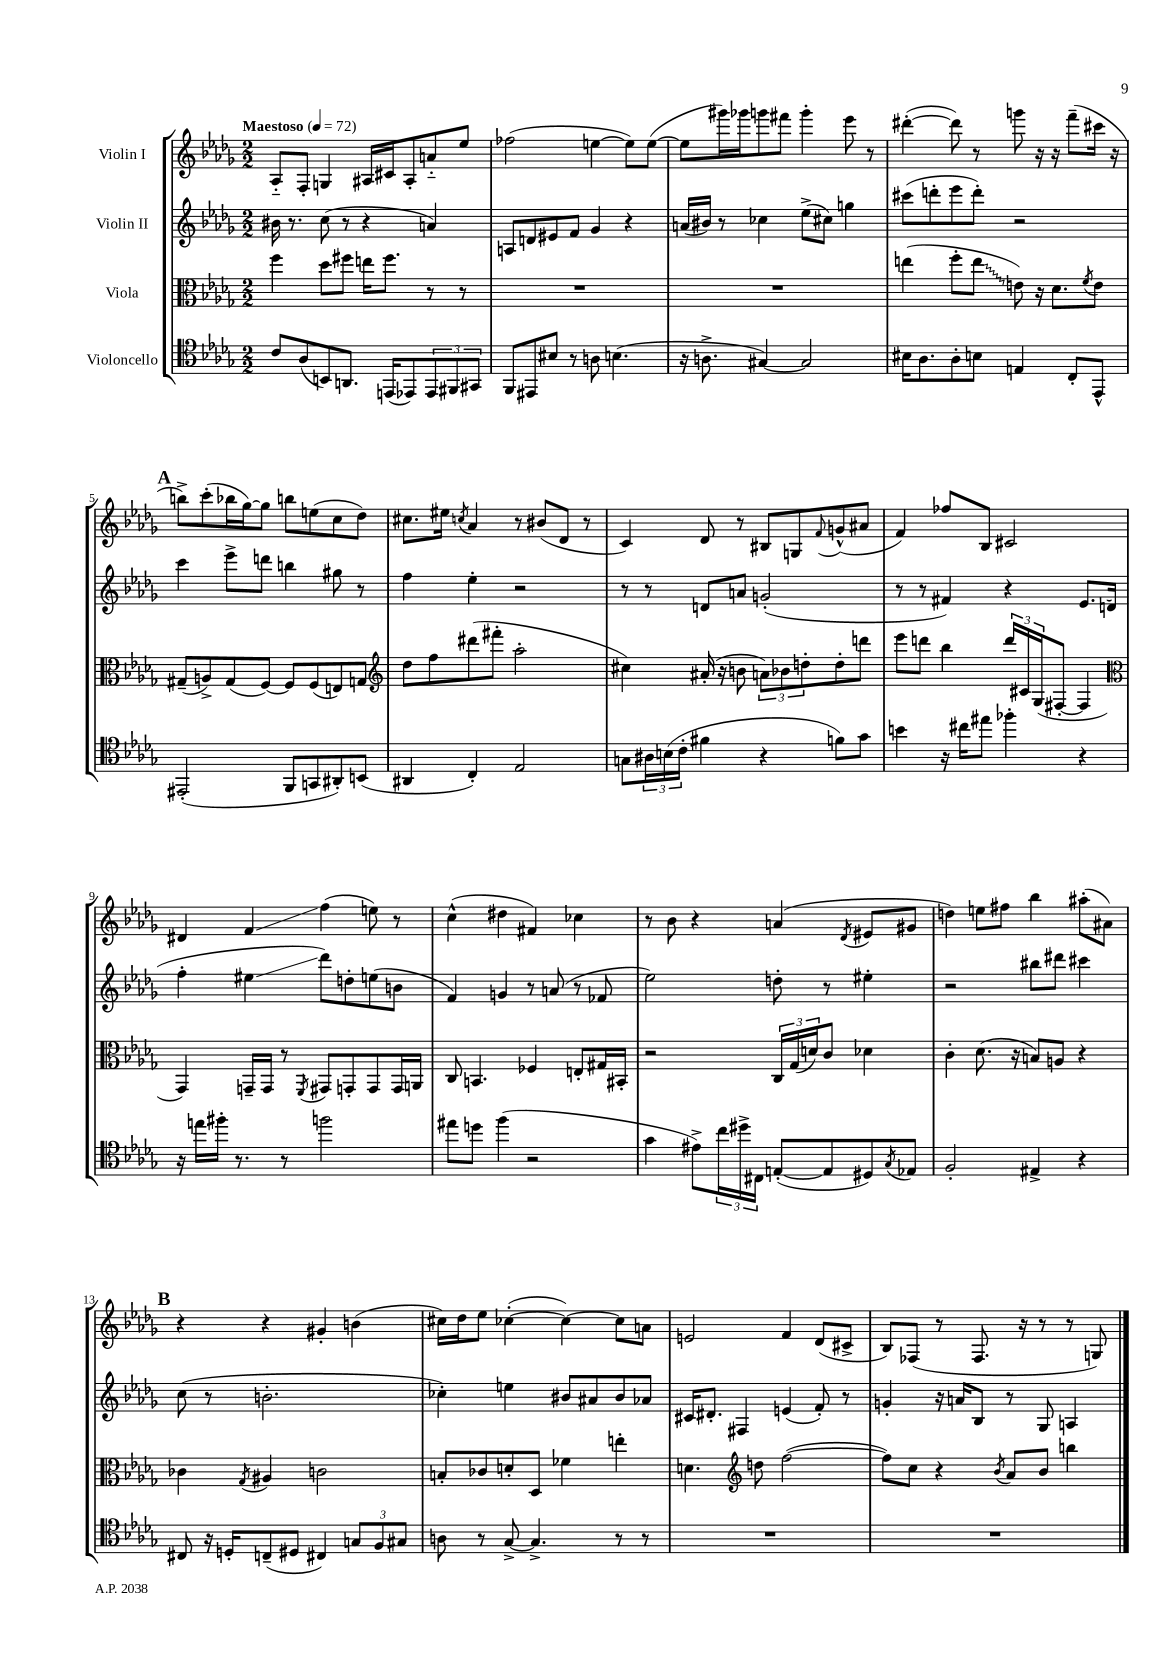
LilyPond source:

<<
\new StaffGroup <<
\new Staff = "s0" \with { instrumentName = "Violin I" } {
    \clef treble \key des \major \numericTimeSignature \time 2/2 \tempo "Maestoso" 4 = 72
    aes8-_ f8-. g4 ais16 cis'16 ais8-. a'8-_ ees''8 |
    fes''2( e''4~ e''8) e''8~( |
    e''8 gis'''16) ges'''16 g'''8 fis'''8 g'''4-. ees'''8 r8 |
    dis'''4~-.( dis'''8) r8 g'''8 r16 r16 f'''8--( cis'''16 r16 |
    \mark \markup { \bold "A" } b''8->) c'''8-.( bes''16 ges''16~) ges''8 b''8 e''8( c''8 des''8) |
    cis''8. eis''16 \acciaccatura { c''8 } aes'4 r8 bis'8( des'8 r8 |
    c'4) des'8 r8 bis8 g8 \appoggiatura { f'8 } g'8-^( ais'8 |
    f'4) fes''8 bes8 cis'2 |
    dis'4 f'4\glissando f''4( e''8) r8 |
    c''4-^( dis''4 fis'4) ces''4 |
    r8 bes'8 r4 a'4( \acciaccatura { des'8 } eis'8 gis'8 |
    d''4) e''8 fis''8 bes''4 ais''8-.( ais'8) |
    \mark \markup { \bold "B" } r4 r4 gis'4-. b'4( |
    cis''16) des''16 ees''8 ces''4~-.( ces''4~) ces''8 a'8 |
    e'2 f'4 des'8( cis'8-> |
    bes8) fes8( r8 fes8. r16 r8 r8 g8) \bar "|." |
}
\new Staff = "s1" \with { instrumentName = "Violin II" } {
    \clef treble \key des \major \numericTimeSignature \time 2/2
    bis'16 r8. c''8( r8 r4 a'4) |
    a8 d'8 eis'8 f'8 ges'4 r4 |
    a'16( bis'16) r8 ces''4 ees''8->( cis''8) g''4 |
    cis'''8( d'''8-. ees'''8 d'''8-.) r2 |
    \mark \markup { \bold "A" } c'''4 ees'''8-> d'''8 b''4 gis''8 r8 |
    f''4 ees''4-. r2 |
    r8 r8 d'8 a'8 g'2-.( |
    r8 r8 fis'4) r4 ees'8. d'16( |
    f''4-. eis''4\glissando des'''8) d''8-. e''8( b'8 |
    f'4) g'4 r8 a'8( r8 fes'8 |
    ees''2) d''8-. r8 eis''4-. |
    r2 bis''8 dis'''8 cis'''4 |
    \mark \markup { \bold "B" } c''8( r8 b'2.-. |
    ces''4-.) e''4 bis'8 ais'8 bis'8 aes'8 |
    cis'16 dis'8.-. fis4 e'4( f'8-.) r8 |
    g'4-. r16 a'16 bes8 r8 ges8 a4 \bar "|." |
}
\new Staff = "s2" \with { instrumentName = "Viola" } {
    \clef alto \key des \major \numericTimeSignature \time 2/2
    f''4 des''8 fis''8 e''16 fis''8. r8 r8 |
    R1 |
    R1 |
    e''4( f''8-. \once \override Glissando.style = #'zigzag e''8\glissando e'8) r16 des'8. \acciaccatura { f'8 } e'8 |
    \mark \markup { \bold "A" } gis8--( a8->) gis8( f8~) f8 f8( e8) g8 |
    \clef treble des''8 f''8 dis'''8( fis'''8-. aes''2-. |
    cis''4) ais'16-.( r16 b'8 \tuplet 3/2 { a'8) bes'8 d''8-. } d''8-. d'''8 |
    ees'''8 d'''8 bes''4 \tuplet 3/2 { d'''16 cis'16 ges16( } fis8~-. fis4 |
    \clef alto ges,4) g,16-- g,16 r8 \acciaccatura { f,8 } gis,8 g,8-. g,8 g,16 a,16 |
    c8 b,4. fes4 e8-. gis16 bis,16-. |
    r2 \tuplet 3/2 { c16 ges16( d'16) } c'8 des'4 |
    c'4-. des'8.( r16 b8) a8 r4 |
    \mark \markup { \bold "B" } ces'4 \acciaccatura { ges8 } ais4 c'2 |
    b8-. ces'8 d'8-. des8 fes'4 e''4-. |
    d'4. \clef treble d''8 f''2~( |
    f''8) c''8 r4 \acciaccatura { bes'8 } aes'8 bes'8 b''4 \bar "|." |
}
\new Staff = "s3" \with { instrumentName = "Violoncello" } {
    \clef tenor \key des \major \numericTimeSignature \time 2/2
    c'8 aes8( b,8) a,8. e,16( ees,8) \tuplet 3/2 { ees,8 fis,8 gis,8 } |
    f,8 eis,8 bis8 r8 a8 b4.( |
    r16 a8.-> gis4~) gis2 |
    bis16 aes8. aes8-. b8 e4 c8-. ees,8-^ |
    \mark \markup { \bold "A" } eis,2-.( f,8 g,8 ais,8-.) b,8( |
    ais,4 c4-.) ees2 |
    g8 \tuplet 3/2 { ais16 b16( c'16-. } fis'4 r4 f'8) ges'8 |
    b'4 r16 cis''16 eis''8 fes''4-. r4 |
    r16 e''16 fis''16-. r8. r8 f''2 |
    eis''8 d''8 f''4( r2 |
    ges'4 eis'8->) \tuplet 3/2 { c''16 dis''16-> cis16 } e8~-.( e8 dis8) \acciaccatura { ges8 } ees8 |
    f2-. eis4-> r4 |
    \mark \markup { \bold "B" } cis8 r16 d16-. c8--( dis8 cis4) \tuplet 3/2 { g8 f8 gis8 } |
    a8 r8 ges8~-> ges4.-> r8 r8 |
    R1 |
    R1 \bar "|." |
}
>>
>>
